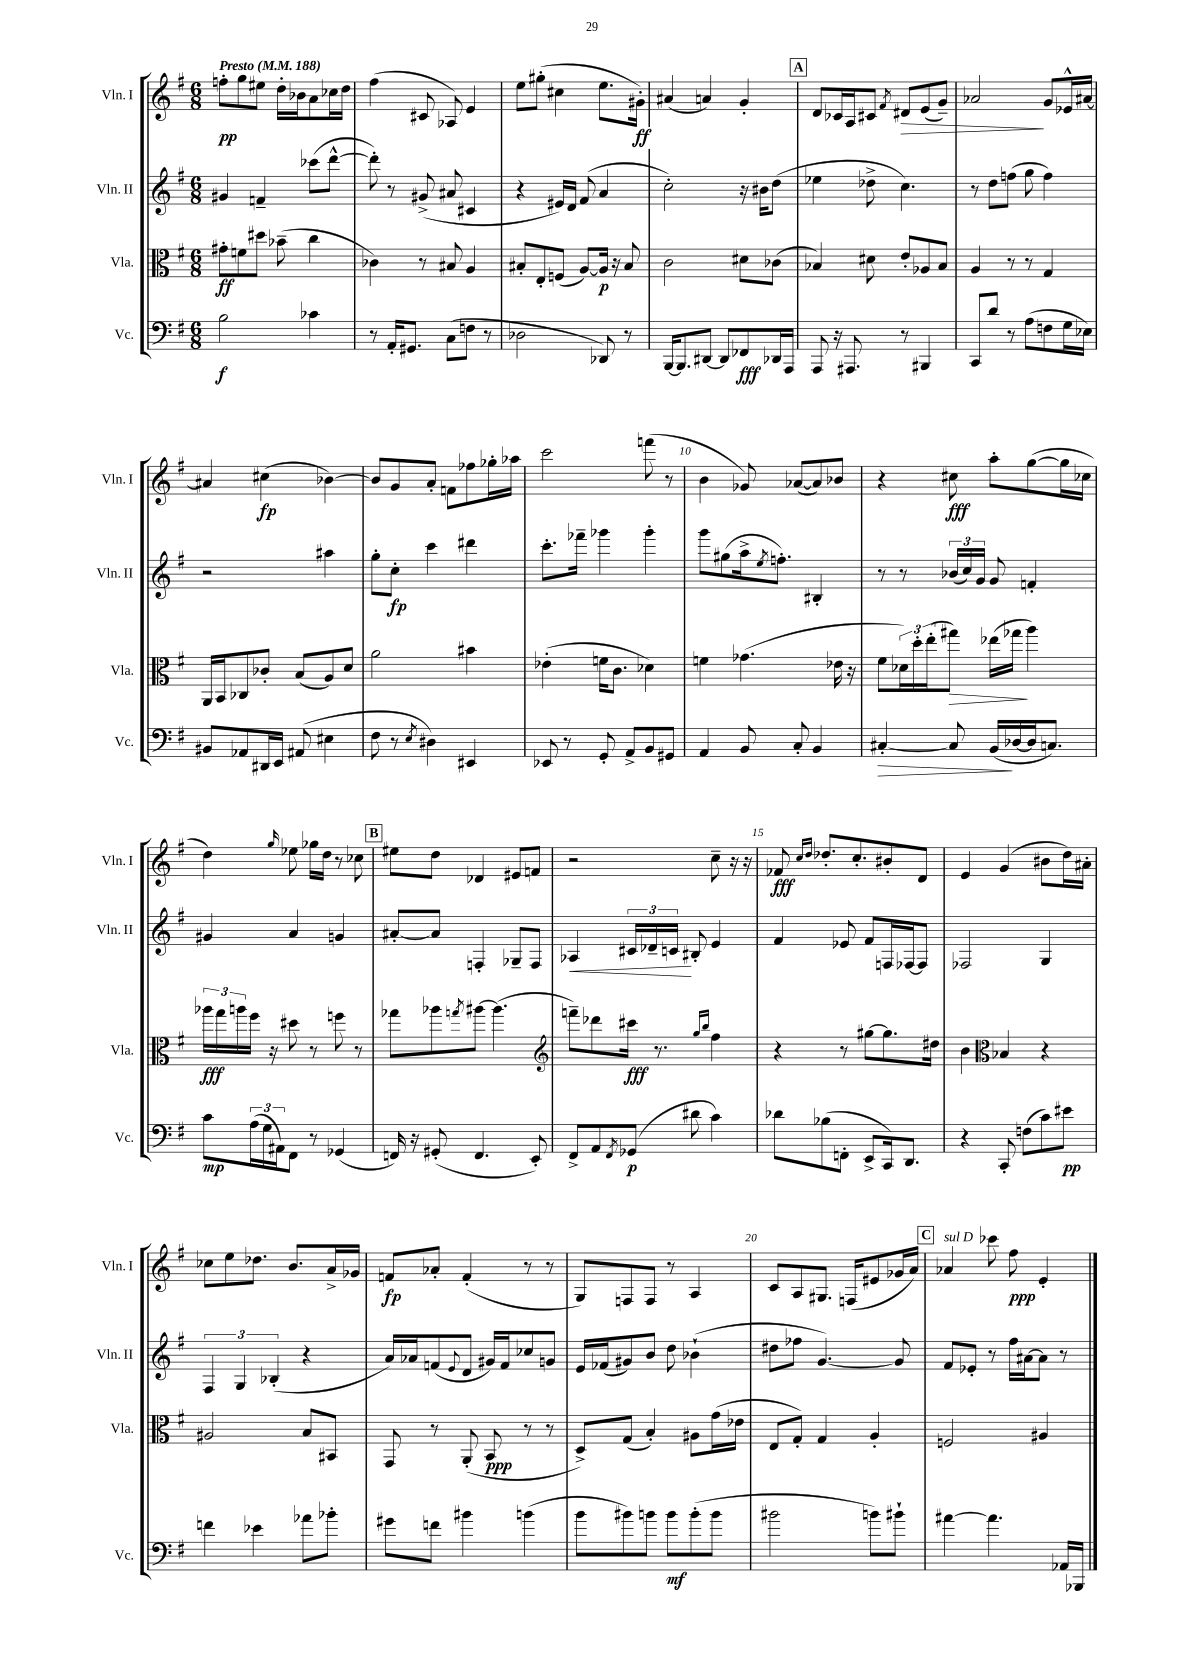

**kern	**dynam	**kern	**dynam	**kern	**dynam	**kern	**dynam
*part4	*part4	*part3	*part3	*part2	*part2	*part1	*part1
*staff4	*staff4	*staff3	*staff3	*staff2	*staff2	*staff1	*staff1
*I"Vc.	*	*I"Vla.	*	*I"Vln. II	*	*I"Vln. I	*
*I'Vc.	*	*I'Vla.	*	*I'Vln. II	*	*I'Vln. I	*
*clefF4	*	*clefC3	*	*clefG2	*	*clefG2	*
*k[f#]	*	*k[f#]	*	*k[f#]	*	*k[f#]	*
*M6/8	*	*M6/8	*	*M6/8	*	*M6/8	*
*MM188	*	*MM188	*	*MM188	*	*MM188	*
=1	=1	=1	=1	=1	=1	=1	=1
!	!	!	!	!	!	!LO:TX:a:B:t=Presto	!
2B\	f	8g#X'\L	ff	4g#X/	.	8ffn'\L	pp
.	.	8fn\	.	.	.	8gg\	.
.	.	8dd#X\J	.	4fn~/	.	8ee#X\J	.
.	.	(8b-X~\	.	.	.	16dd'\LL	.
.	.	.	.	.	.	16b-X\J	.
4c-X\	.	4cc\	.	(8ccc-X\L	.	8a\	.
.	.	.	.	[8ddd^^\J	.	16cc-X\L	.
.	.	.	.	.	.	16dd\JJ	.
=2	=2	=2	=2	=2	=2	=2	=2
8r	.	4c-X\)	.	8ddd'\])	.	(4ff#\	.
16AA'/KL	.	.	.	8r	.	.	.
8.GG#X/J	.	.	.	.	.	.	.
.	.	8r	.	(8g#X^/	.	8c#X/	.
(8C\L	.	8B#X/	.	8a#X/	.	8A-X/)	.
8Fn\J	.	4A/	.	4c#X/	.	4e/	.
8r	.	.	.	.	.	.	.
=3	=3	=3	=3	=3	=3	=3	=3
2D-X\	.	8B#X'/L	.	4r	.	8ee\L	.
.	.	8E'/	.	.	.	(8gg#X'\J	.
.	.	(8Fn/J	.	16e#X/LL)	.	4cc#X\	.
.	.	.	.	16d/JJ	.	.	.
.	.	[8A/L)	.	(8f#/	.	.	.
8DD-X/)	.	16A/Jk]	p	4a/	.	8.ee\L	.
.	.	16r	.	.	.	.	.
8r	.	8B#/	.	.	.	.	.
.	.	.	.	.	.	16g#X'\Jk)	ff
=4	=4	=4	=4	=4	=4	=4	=4
[16BBB/KL	.	2c\	.	2cc'\)	.	(4a#X/	.
8.BBB/]	.	.	.	.	.	.	.
[8DD#X/J	.	.	.	.	.	4an/)	.
8DD#/L]	.	.	.	.	.	.	.
8FF-X/	fff	8d#X\L	.	16r	.	4g'/	.
.	.	.	.	16b#X\KL	.	.	.
16DD-X/L	.	(8c-X\J	.	(8dd\J	.	.	.
16AAA/JJ	.	.	.	.	.	.	.
!!LO:REH:place=s1:t=A
=5	=5	=5	=5	=5	=5	=5	=5
8AAA/	.	4B-X/)	.	4ee-X\	.	8d/L	.
16r	.	.	.	.	.	16c-X/L	.
8.AAA#X/	.	.	.	.	.	16A/J	.
.	.	8d#X\	.	8dd-X^\	.	8c#X/J	.
.	.	.	.	.	.	8qf#/	.
!	!	!	!	!	!	!	!LO:HP:b
8r	.	8e'/L	.	4.cc\)	.	8d#X/L	>
4BBB#X/	.	8A-X/	.	.	.	(8e/	.
.	.	8B-/J	.	.	.	8g~/J)	.
=6	=6	=6	=6	=6	=6	=6	=6
8CC/L	.	4A/	.	8r	.	2a-X/	.
8d/J	.	.	.	8dd\L	.	.	.
8r	.	8r	.	(8ffn\J	.	.	.
(8A\L	.	8r	.	8gg\	.	.	.
8Fn\	.	4G/	.	4ff\)	.	8g/L	]
16G\L	.	.	.	.	.	16e-X^^/L	.
16E-X\JJ)	.	.	.	.	.	[16a#X/JJ	.
!!LO:LB:g=z
=7	=7	=7	=7	=7	=7	=7	=7
8BB#X/L	.	16AA/LL	.	2r	.	4a#X/]	.
.	.	16BB/J	.	.	.	.	.
8AA-X/	.	8C-X/	.	.	.	.	.
16DD#X/L	.	8c-X'/J	.	.	.	(4cc#X\	fp
16EE/JJ	.	.	.	.	.	.	.
(8AA#X/	.	(8B/L	.	.	.	.	.
4E#X\	.	8A/)	.	4aa#X\	.	[4b-X\)	.
.	.	8d/J	.	.	.	.	.
=8	=8	=8	=8	=8	=8	=8	=8
8F#\	.	2a\	.	8gg'\L	.	8b-/L]	.
8r	.	.	.	8cc'\J	fp	8g/	.
8qE/	.	.	.	.	.	.	.
4D#X\)	.	.	.	4ccc\	.	8a'/J	.
.	.	.	.	.	.	8fn\L	.
4EE#X/	.	4b#X\	.	4ddd#X\	.	8ff-X\	.
.	.	.	.	.	.	16gg-X'\L	.
.	.	.	.	.	.	16aa-X\JJ	.
=9	=9	=9	=9	=9	=9	=9	=9
8EE-X/	.	(4e-X'\	.	8.ccc'\L	.	2ccc\	.
8r	.	.	.	.	.	.	.
.	.	.	.	16fff-X~\Jk	.	.	.
8GG'/	.	16fn\KL	.	4ggg-X\	.	.	.
.	.	8.c\J	.	.	.	.	.
8AA^/L	.	.	.	.	.	.	.
8BB/	.	4d-X\)	.	4ggg-'\	.	(8fffn\	.
8GG#X/J	.	.	.	.	.	8r	.
=10	=10	=10	=10	=10	=10	=10	=10
4AA/	.	4fn\	.	8ggg\L	.	4b\	.
.	.	.	.	(8gg#X\	.	.	.
8BB/	.	(4.g-X\	.	16aa^\k	.	8g-X/)	.
.	.	.	.	8qee/	.	.	.
.	.	.	.	8.ffn'\J)	.	.	.
8C'/	.	.	.	.	.	([8a-X/L	.
4BB/	.	.	.	4B#X'/	.	8a-/])	.
.	.	16e-X\	.	.	.	8b-X/J	.
.	.	16r	.	.	.	.	.
=11	=11	=11	=11	=11	=11	=11	=11
!	!LO:HP:b	!	!	!	!	!	!
[4C#X'/	>	8f#\L	.	8r	.	4r	.
.	.	24d-X\L)	.	8r	.	.	.
.	.	24dd'\	.	.	.	.	.
.	.	(24ee'\J	.	.	.	.	.
!	!	!	!LO:HP:b	!	!	!	!
8C#/]	.	8gg#X\J)	>	(24b-X/LL	.	8cc#X\	fff
.	.	.	.	24cc/)	.	.	.
.	.	.	.	24g/JJ	.	.	.
(16BB/LL	.	(16ee-X\LL	.	8g/	.	8aa'\L	.
[16D-X/	]	16gg-X\JJ	.	.	.	.	.
16D-/J]	.	4aa\)	]	4fn'/	.	([8gg\	.
8.Cn/J)	.	.	.	.	.	.	.
.	.	.	.	.	.	16gg\L]	.
.	.	.	.	.	.	16cc-X\JJ	.
!!LO:LB:g=z
=12	=12	=12	=12	=12	=12	=12	=12
8c\L	mp	24aa-X\LL	fff	4g#X/	.	4dd\)	.
.	.	24gg\	.	.	.	.	.
.	.	24aan\	.	.	.	.	.
(24A\L	.	16ff#\JJ	.	.	.	.	.
24G\	.	.	.	.	.	.	.
.	.	16r	.	.	.	.	.
24AA#X\J)	.	.	.	.	.	.	.
.	.	.	.	.	.	16qqgg/	.
8FF#\J	.	8dd#X\	.	4a/	.	8ee-X\	.
8r	.	8r	.	.	.	16gg-X\LL	.
.	.	.	.	.	.	16dd\JJ	.
(4GG-X/	.	8ffn\	.	4gn/	.	8r	.
.	.	8r	.	.	.	8cc-X\	.
!!LO:REH:place=s1:t=B
=13	=13	=13	=13	=13	=13	=13	=13
16FFn/)	.	8gg-X\L	.	[8a#X'/L	.	8ee#X\L	.
16r	.	.	.	.	.	.	.
(8GG#X'/	.	8aa-X\	.	8a#/J]	.	8dd\J	.
.	.	8qggn/	.	.	.	.	.
4.FF/	.	[8aa#X\J	.	4Fn'/	.	4d-X/	.
.	.	(4.aa#\]	.	.	.	.	.
.	.	.	.	8G-X~/L	.	8e#X/L	.
8EE'/)	.	.	.	8F/J	.	8fn/J	.
=14	=14	=14	=14	=14	=14	=14	=14
*	*	*clefG2	*	*	*	*	*
!	!	!	!	!	!LO:HP:b	!	!
8FF#^/L	.	8fffn~\L)	.	4A-X/	<	2r	.
8AA/	.	8ddd-X\	.	.	.	.	.
8qFF#/	.	.	.	.	.	.	.
(8GG-X/J	p	16ccc#X\Jk	fff	24c#X/LL	.	.	.
.	.	.	.	24d-X~/	.	.	.
.	.	8.r	.	.	.	.	.
.	.	.	.	24cn/JJ	.	.	.
8d#X\	.	.	.	8B#X'/	[	.	.
.	.	16qqgg/LL	.	.	.	.	.
.	.	16qqbb/JJ	.	.	.	.	.
4c\)	.	4ff#\	.	4e/	.	8cc~\	.
.	.	.	.	.	.	16r	.
.	.	.	.	.	.	16r	.
=15	=15	=15	=15	=15	=15	=15	=15
8d-X\L	.	4r	.	4f#/	.	8f-X/	fff
.	.	.	.	.	.	16qqcc/LL	.
.	.	.	.	.	.	16qqdd/JJ	.
(8B-X\	.	.	.	.	.	8.dd-X'/L	.
8FFn'\J	.	8r	.	8e-X/	.	.	.
.	.	.	.	.	.	8.cc'/	.
8EE^/L	.	[8gg#X\L	.	8f#/L	.	.	.
16CC/k)	.	8.gg#\]	.	16Fn/L	.	8b#X'/	.
8.DD/J	.	.	.	[16F-X/J	.	.	.
.	.	.	.	8F-/J]	.	8d/J	.
.	.	16dd#X\Jk	.	.	.	.	.
=16	=16	=16	=16	=16	=16	=16	=16
4r	.	4b\	.	2F-X/	.	4e/	.
*	*	*clefC3	*	*	*	*	*
8CC'/	.	4B-X/	.	.	.	(4g/	.
(8Fn\L	.	.	.	.	.	.	.
8c\)	.	4r	.	4G/	.	8b#X\L	.
8e#X\J	pp	.	.	.	.	16dd\L)	.
.	.	.	.	.	.	16a#X'\JJ	.
!!LO:LB:g=z
=17	=17	=17	=17	=17	=17	=17	=17
4fn\	.	2A#X/	.	6F#/	.	8cc-X\L	.
.	.	.	.	.	.	8ee\	.
.	.	.	.	6G/	.	.	.
4e-X\	.	.	.	.	.	8.dd-X\J	.
.	.	.	.	(6B-X'/	.	.	.
.	.	.	.	.	.	8.b/L	.
8a-X\L	.	8B/L	.	4r	.	.	.
8b-X'\J	.	8BB#X/J	.	.	.	16a^/L	.
.	.	.	.	.	.	16g-X/JJ	.
=18	=18	=18	=18	=18	=18	=18	=18
8g#X\L	.	8GG/	.	16a/LL)	.	8fn/L	fp
.	.	.	.	16a-X/J	.	.	.
8fn\J	.	8r	.	(8fn/	.	8a-X'/J	.
.	.	.	.	8qqe/	.	.	.
4b#X\	.	(8AA'/	.	8d/J	.	(4f'/	.
.	.	8BB/	ppp	16g#X/LL)	.	.	.
.	.	.	.	16f/J	.	.	.
(4bn\	.	8r	.	8cc-X/	.	8r	.
.	.	8r	.	8gn/J	.	8r	.
=19	=19	=19	=19	=19	=19	=19	=19
8b\L	.	8D^/L)	.	16e/LL	.	8G/L)	.
.	.	.	.	(16f-X/J	.	.	.
8b#X\)	.	(8G/J	.	8g#X/)	.	8Fn/	.
8bn\J	.	4B'/)	.	8b/J	.	8F/J	.
8b\L	mf	.	.	8dd\	.	8r	.
(8b'\	.	8A#X\L	.	(4b-X`\	.	4A/	.
8b\J	.	(16g\L	.	.	.	.	.
.	.	16e-X\JJ	.	.	.	.	.
=20	=20	=20	=20	=20	=20	=20	=20
2b#X\	.	8E/L	.	8dd#X\L	.	8c/L	.
.	.	8G'/J)	.	8ff-X\J	.	8A/	.
.	.	4G/	.	[4.g/)	.	8.G#X/J	.
.	.	.	.	.	.	(16Fn/KL	.
8bn\L)	.	4A'/	.	.	.	8e#X/	.
8b#X`\J	.	.	.	8g/]	.	16g-X/L	.
.	.	.	.	.	.	16a/JJ)	.
!!LO:REH:place=s1:t=C
=21	=21	=21	=21	=21	=21	=21	=21
!	!	!	!	!	!	!LO:TX:a:i:t=sul D	!
[4a#X\	.	2Fn/	.	8f#/L	.	4a-X/	.
.	.	.	.	8e-X'/J	.	.	.
4.a#\]	.	.	.	8r	.	8ccc-X\	.
.	.	.	.	16ff#\LL	.	8ff#\	ppp
.	.	.	.	[16a#X\J	.	.	.
.	.	4A#X/	.	8a#\J]	.	4e'/	.
16AA-X/LL	.	.	.	8r	.	.	.
16BBB-X/JJ	.	.	.	.	.	.	.
==	==	==	==	==	==	==	==
*-	*-	*-	*-	*-	*-	*-	*-
